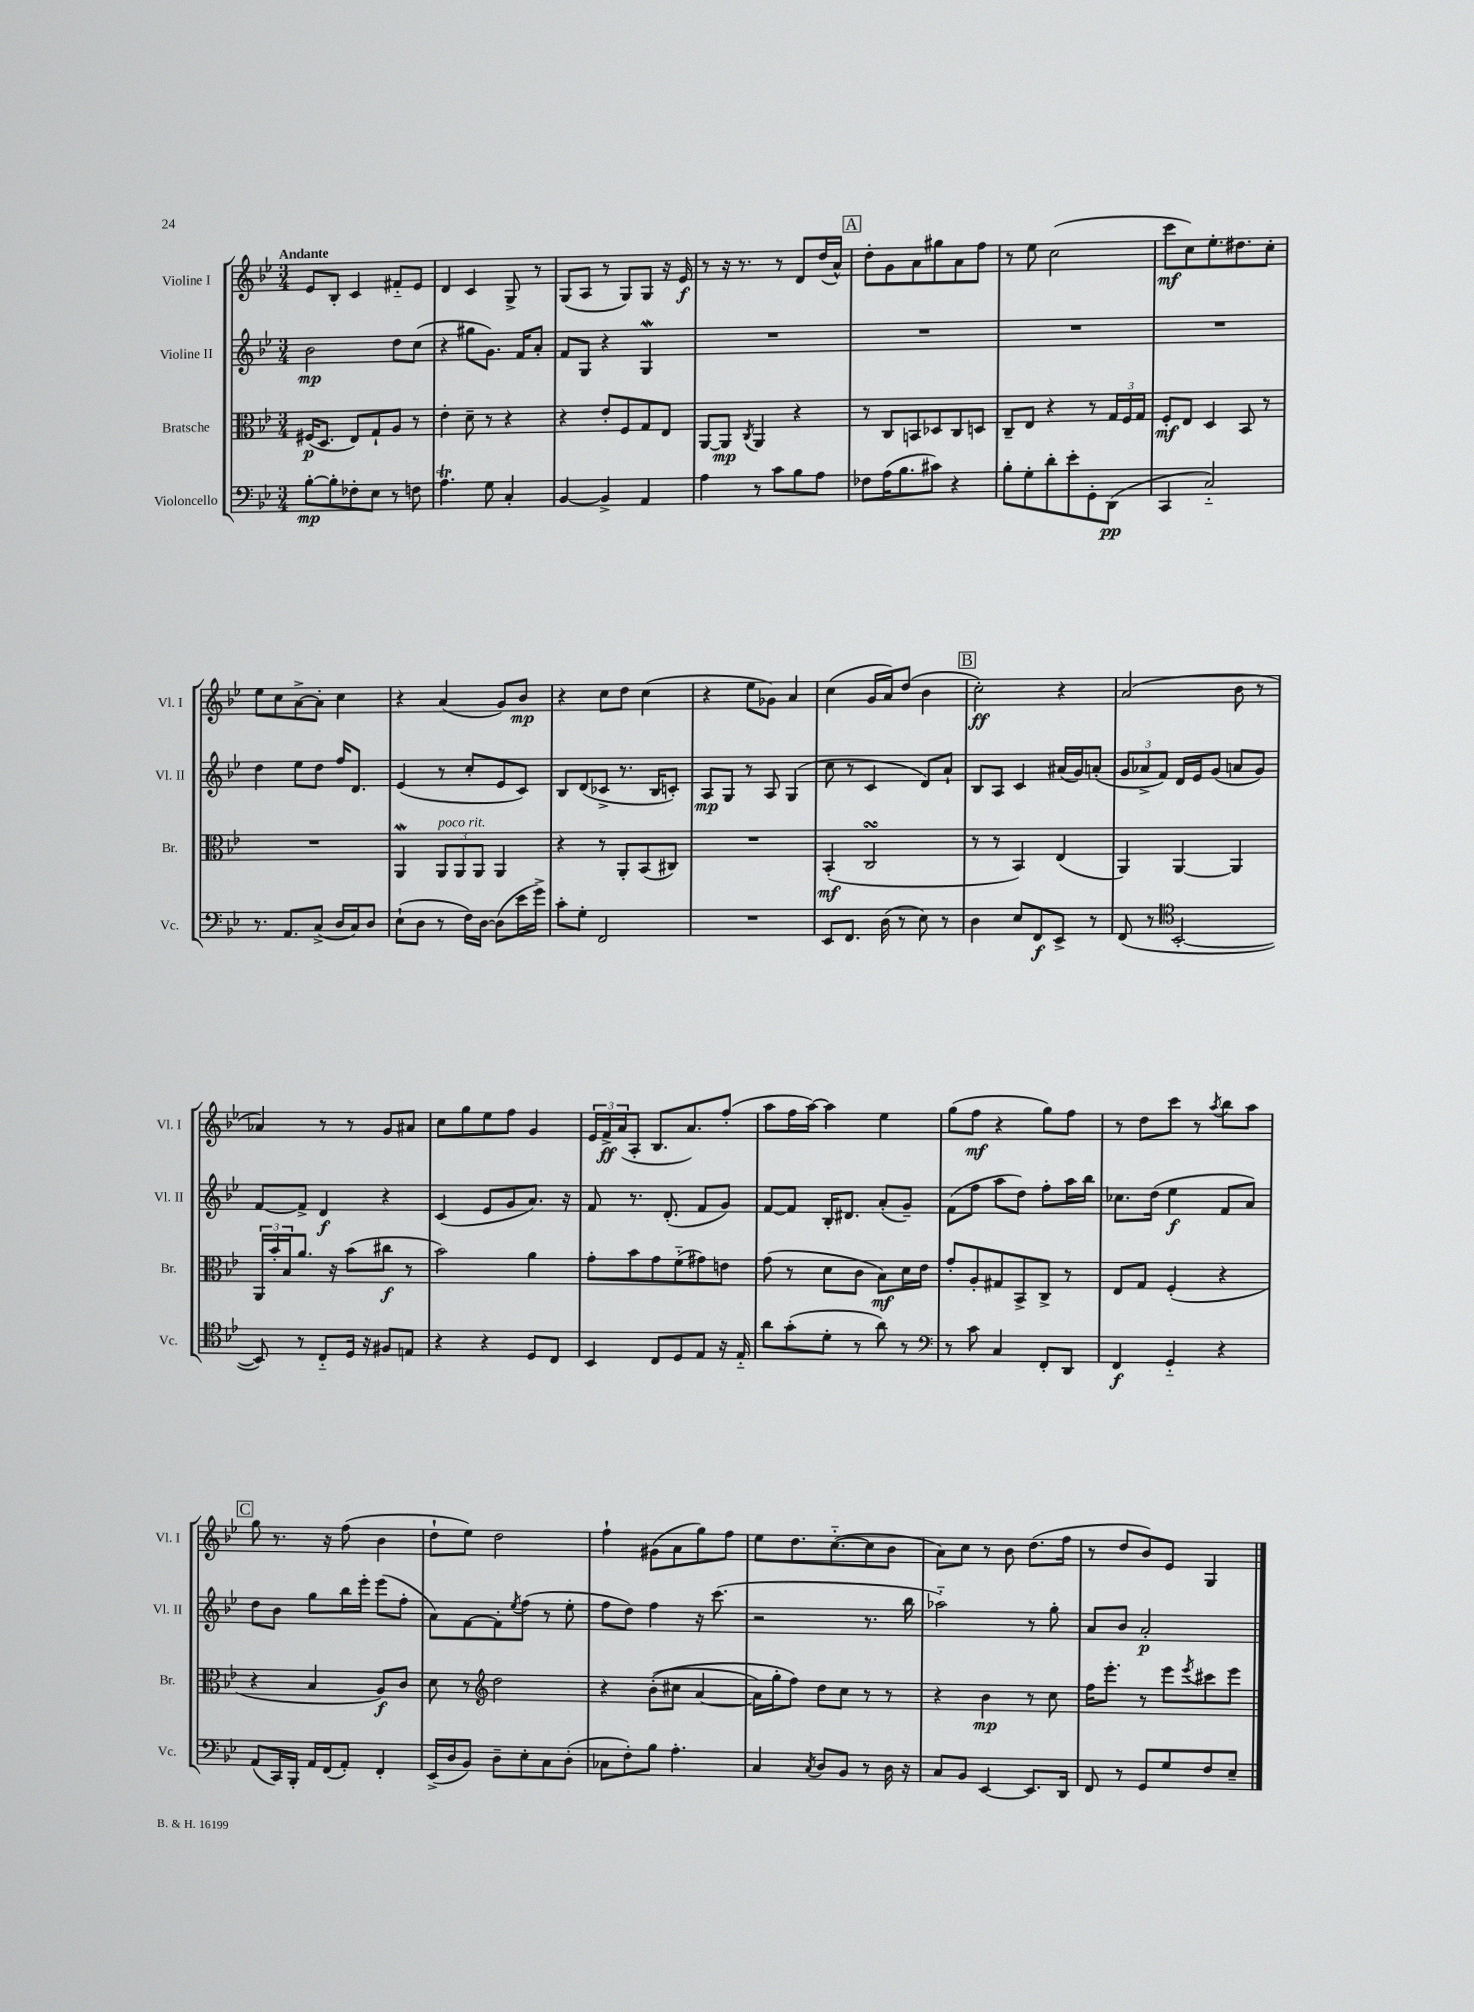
<<
\new StaffGroup <<
\new Staff = "s0" \with { instrumentName = "Violine I" shortInstrumentName = "Vl. I" } {
    \clef treble \key bes \major \numericTimeSignature \time 3/4 \tempo "Andante"
    ees'8 bes8-. c'4 fis'8-_ ees'8 |
    d'4 c'4 g8-> r8 |
    g8( a8 r8 g8) g8 r16 ees'16\f |
    r8 r16 r8. r8 d'8 d''16( a'16-^) |
    \mark \markup { \box "A" } d''8-. g'8 a'8 gis''8 a'8 f''8 |
    r8 ees''8 c''2( |
    c'''8\mf c''8) ees''8.-. dis''8. c''8-. |
    ees''8 c''8 a'8~-> a'8-. c''4 |
    r4 a'4( g'8) bes'8\mp |
    r4 c''8 d''8 c''4( |
    r4 ees''8 ges'8) a'4 |
    c''4( g'16 a'16) d''8( bes'4 |
    \mark \markup { \box "B" } c''2-.\ff) r4 |
    a'2( bes'8 r8 |
    aes'4) r8 r8 g'8 ais'8 |
    c''8 g''8 ees''8 f''8 g'4 |
    \tuplet 3/2 { ees'16 f'16->\ff a'16( } a8-. bes8. a'8.) f''8-.( |
    a''8 f''16 a''16~) a''4 ees''4 |
    g''8( f''8\mf r4 g''8) f''8 |
    r8 d''8 c'''8 r8 \acciaccatura { a''8 } bes''8 a''8 |
    \mark \markup { \box "C" } g''8 r8. r16 f''8( bes'4 |
    d''8-! ees''8) d''2 |
    f''4-! gis'8( a'8 g''8) f''8 |
    ees''8 d''8. c''8.~-_( c''8 bes'8 |
    a'8) c''8 r8 bes'8 d''8.( f''16 |
    r8 d''8 bes'8) ees'8 g4 \bar "|." |
}
\new Staff = "s1" \with { instrumentName = "Violine II" shortInstrumentName = "Vl. II" } {
    \clef treble \key bes \major \numericTimeSignature \time 3/4
    bes'2\mp d''8 c''8( |
    r4 gis''8 g'8.) f'16 a'8-. |
    f'8 g8 r4 g4\mordent |
    R2. |
    \mark \markup { \box "A" } R2. |
    R2. |
    R2. |
    d''4 ees''8 d''8 f''16 d'8. |
    ees'4( r8 c''8-. ees'8 c'8) |
    bes8 d'8( ces'8-> r8. bes16 c'8-.) |
    a8\mp g8 r8 a8 g4( |
    c''8 r8 c'4 d'8) a'8-! |
    \mark \markup { \box "B" } bes8 a8 c'4 ais'16( g'16) a'8-.( |
    \tuplet 3/2 { g'8 aes'8-> f'8) } d'16 ees'16 g'8( a'8 g'8) |
    f'8~ f'8-> d'4\f r4 |
    c'4( ees'8 g'8 a'8.) r16 |
    f'8 r8. d'8.-.( f'8 g'8) |
    f'8~ f'8 bes16-. dis'8. a'8-.( g'8--) |
    f'8( f''8 a''8 d''8) f''8-. a''16 bes''16 |
    ces''8. d''16( ees''4\f f'8 a'8) |
    \mark \markup { \box "C" } d''8 bes'8 g''8 bes''16 ees'''16-. ees'''8( f''8-. |
    a'8) f'8~ f'8-. \acciaccatura { ees''8 } f''8( r8 ees''8-. |
    f''8 d''8) f''4 r16 c'''8.( |
    r2 r8. bes''16 |
    aes''2-_) r8 g''8-. |
    a'8 bes'8 a'2-.\p \bar "|." |
}
\new Staff = "s2" \with { instrumentName = "Bratsche" shortInstrumentName = "Br." } {
    \clef alto \key bes \major \numericTimeSignature \time 3/4
    fis16\p( d8. ees8) g8-! a8 r8 |
    ees'4-. d'8-- r8 r4 |
    r4 ees'8-. f8 g8 ees8 |
    a,8~ a,8\mp \acciaccatura { c8 } a,4 r4 |
    \mark \markup { \box "A" } r8 c8 b,8 des8 c8 d8 |
    c8-- ees8 r4 r8 \tuplet 3/2 { g16 f16 g16 } |
    f8-.\mf ees8 d4 bes,8 r8 |
    R2. |
    a,4\mordent \tuplet 3/2 { a,8^\markup { \italic "poco rit." } a,8 a,8 } a,4 |
    r4 r8 a,8-. bes,8( cis8) |
    R2. |
    bes,4-.\mf( c2\turn |
    \mark \markup { \box "B" } r8 r8 bes,4) ees4( |
    a,4) a,4~ a,4 |
    \tuplet 3/2 { a,16 bes'16-. bes16 } a'8. r16 bes'8( cis''8\f r8 |
    bes'2) a'4 |
    g'8-. bes'8 g'8 f'8-_( gis'8) e'8 |
    g'8( r8 d'8 c'8 bes8\mf) d'16 ees'16 |
    g'8-. a8-. gis8 bes,8-> c8-> r8 |
    ees8 g8 f4-.( r4 |
    \mark \markup { \box "C" } r4 bes4 a8\f) c'8 |
    d'8 r8 \clef treble d''2 |
    r4 bes'8-.(\( cis''8 a'4~ |
    a'16) g''16-. f''8\) d''8 c''8 r8 r8 |
    r4 bes'4\mp r8 c''8 |
    f''16 ees'''8.-. r8 ees'''8 \acciaccatura { ees'''8 } cis'''8 ees'''8 \bar "|." |
}
\new Staff = "s3" \with { instrumentName = "Violoncello" shortInstrumentName = "Vc." } {
    \clef bass \key bes \major \numericTimeSignature \time 3/4
    bes8~-.\mp bes8-. fes8-. ees8 r8 f8 |
    a4.\trill g8 c4-. |
    bes,4~ bes,4-> a,4 |
    a4 r8 c'8 bes8 a8 |
    \mark \markup { \box "A" } fes8 a16( bes8. cis'8) r4 |
    bes8-. g8-. d'8-. ees'8-. g,8-. d,8\pp( |
    c,4 c2-_) |
    r8. a,8. c8->( d16 c16) d8 |
    ees8-!( d8 r8 f16) d16~ d8( ees'16 g'16->) |
    c'8-. g8-. f,2 |
    R2. |
    ees,8 f,8. d16( r8 ees8) r8 |
    \mark \markup { \box "B" } d4 ees8 f,8\f ees,8-> r8 |
    f,8( r8 \clef tenor bes,2~-. |
    bes,8) r8 c8-_ d16 r16 fis8 e8 |
    r4 r4 d8 c8 |
    bes,4 c8 d8 ees8 r16 ees16-_ |
    a'8 g'8-.( d'8-. r8 a'8) r8 |
    \clef bass r8 c'8 c4 f,8-. d,8 |
    f,4\f g,4-_ r4 |
    \mark \markup { \box "C" } a,8( c,16) bes,,16-. a,16 f,16( a,8-.) f,4-. |
    ees,16->( d16 bes,8) d8-- ees8-. c8 d8-.( |
    ces8 f8-.) bes8 a4.-. |
    c4 \acciaccatura { c8 } d8 bes,8 r8 d16 r16 |
    c8 bes,8 ees,4~ ees,8. d,16 |
    f,8 r8 g,8 g8 f8 ees8-- \bar "|." |
}
>>
>>
\layout { \context { \Score \remove "Bar_number_engraver" } }
